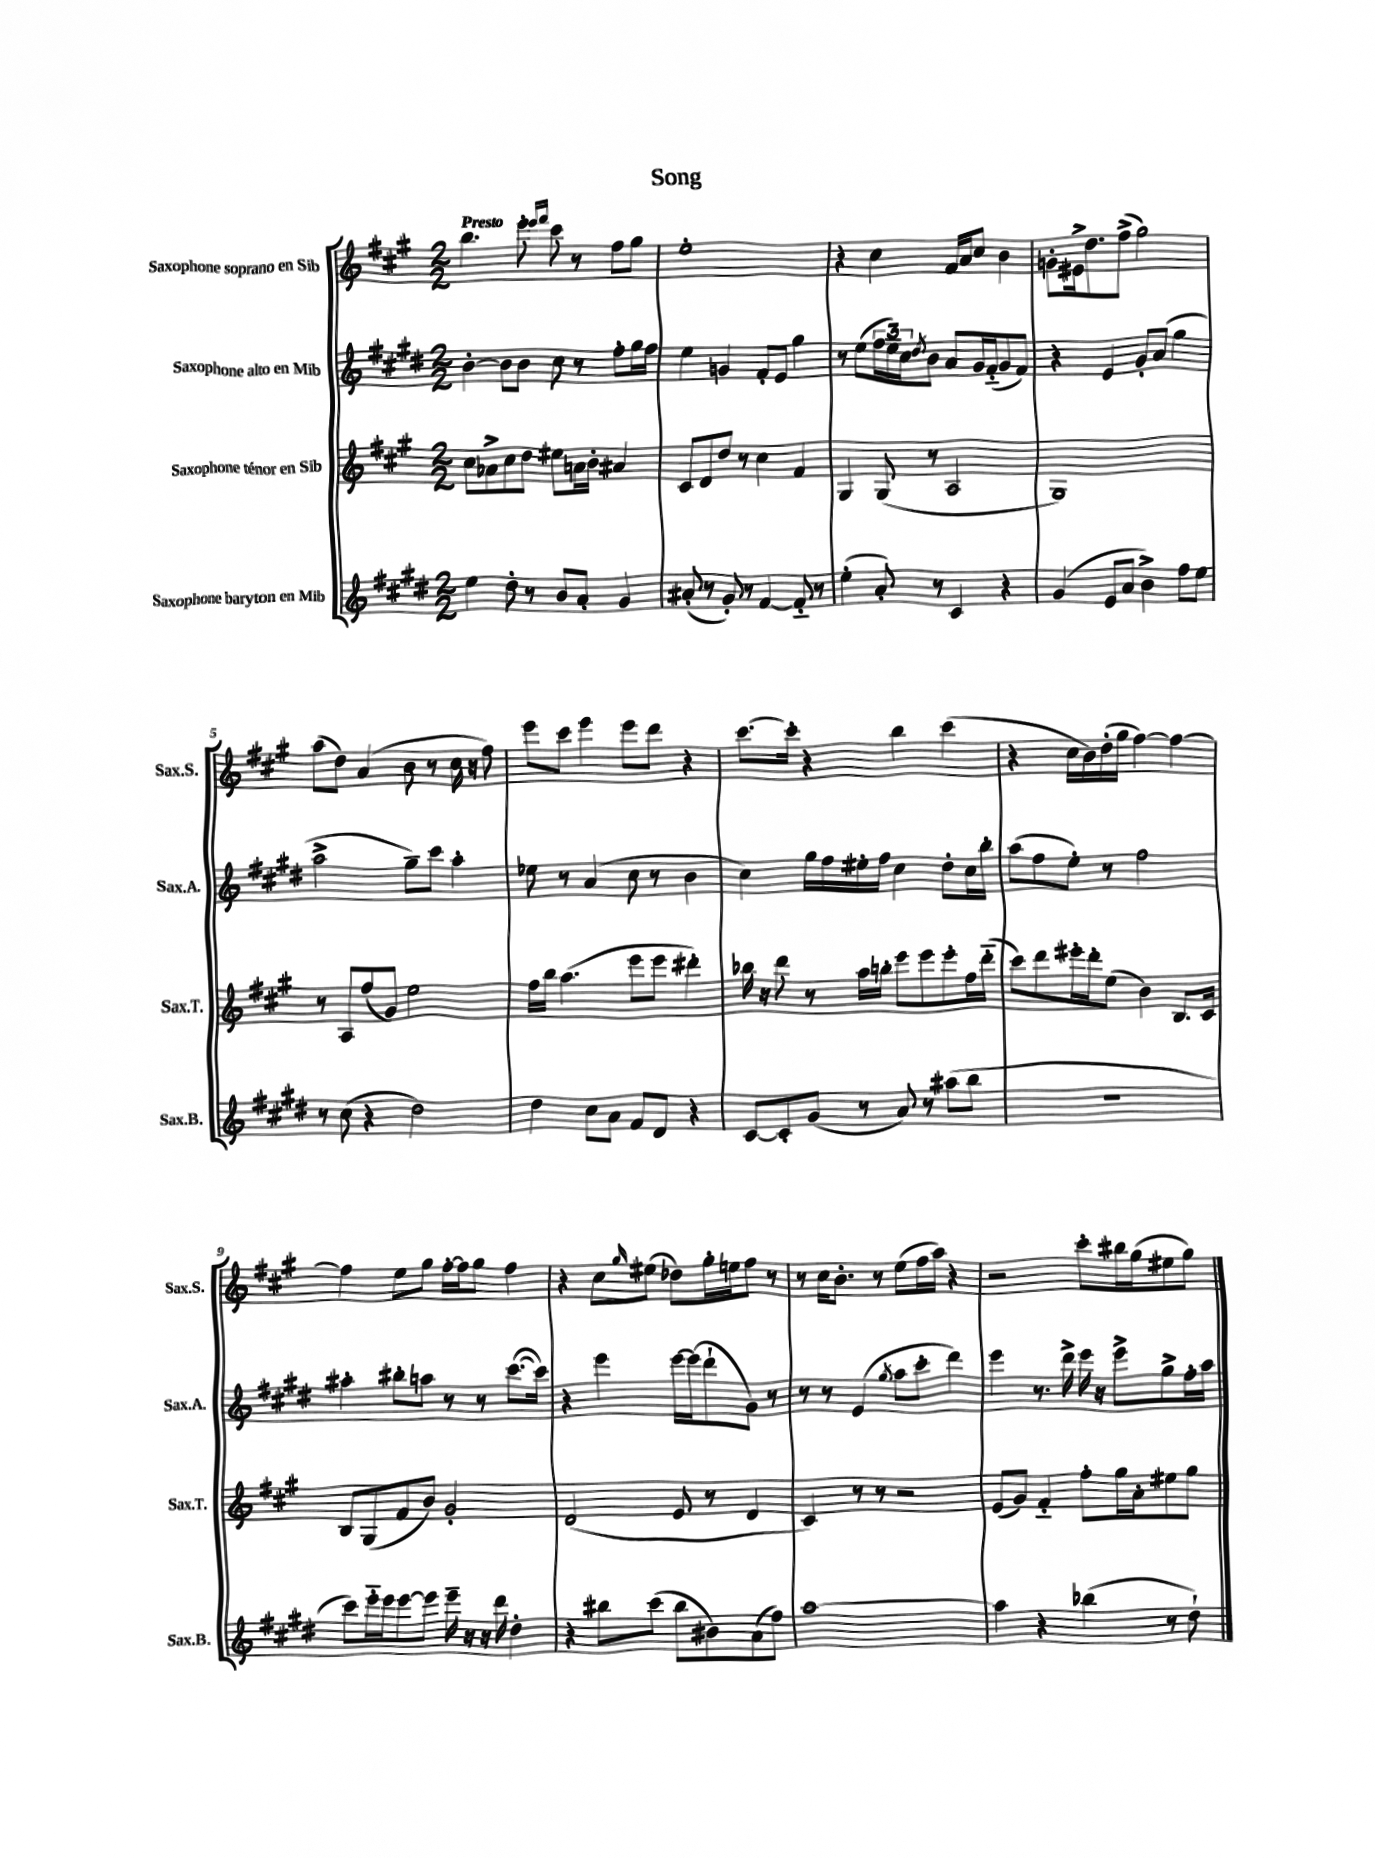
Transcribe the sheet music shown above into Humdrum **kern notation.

**kern	**kern	**kern	**kern
*staff4	*staff3	*staff2	*staff1
*clefG2	*clefG2	*clefG2	*clefG2
*k[f#c#g#d#]	*k[f#c#g#]	*k[f#c#g#d#]	*k[f#c#g#]
*M2/2	*M2/2	*M2/2	*M2/2
4ee	8cc#	[4b'	4.bb
.	8a-^	.	.
8dd#'	8cc#	8b]	.
8r	8dd	8b	8eee'
.	.	.	16qqeee
.	.	.	16qqfff#
8b	8ee#	8cc#	8ccc#
8a'	16a	8r	8r
.	16b'	.	.
4g#	4a#	8ff#'	8ff#
.	.	16gg#	8gg#
.	.	16ff#	.
=	=	=	=
(8a#'	8c#	4ee	1ee'
8r	8d	.	.
8g#')	8dd	4g	.
8r	8r	.	.
[4f#	4cc#	8f#'	.
.	.	8e	.
8f#'~]	4f#	4gg#	.
8r	.	.	.
=	=	=	=
(4ee'	4G#	8r	4r
.	.	(8ee	.
8a')	(8G#	24ff#	4cc#
.	.	24ee~)	.
.	.	24cc#	.
.	.	8qdd#	.
8r	8r	8b	.
4c#	2A	8a	16f#
.	.	.	16a
.	.	16g#	8cc#
.	.	(16f#'~	.
4r	.	8g#	4b
.	.	8f#)	.
=	=	=	=
(4g#	1G#)	4r	8g'
.	.	.	16e#^
.	.	.	8.dd
8e	.	4e	.
8a	.	.	(8ff#^
4b^)	.	8g#'	2gg#)
.	.	(8a	.
8ff#	.	4gg#	.
8ee	.	.	.
=	=	=	=
8r	8r	2aa^	(8aa
(8cc#	8A	.	8dd)
4r	(8ff#	.	(4a
.	8g#)	.	.
2dd#)	2ee	8gg#~)	8b
.	.	8ccc#	8r
.	.	4aa'	16cc#
.	.	.	16r
.	.	.	8ff#)
=	=	=	=
4dd#	16ff#	8ee-	8eee
.	16bb	.	.
.	(4.aa	8r	8ccc#
8cc#	.	(4a	4eee
8a	.	.	.
8f#	8eee	8cc#	8eee
8d#	8eee	8r	8ddd
4r	4ddd#')	4b	4r
=	=	=	=
[8c#	16bb-	4cc#)	[8.ccc#
.	16r	.	.
8c#']	8ddd	.	.
.	.	.	16ccc#']
(8g#	8r	16gg#	4r
.	.	16ff#	.
8r	16aa	16ee#'	.
.	16bb'	16ff#	.
8a)	8eee	4cc#	4bb
8r	8eee	.	.
(8aa#	8eee'	8dd#'	(4ccc#
8bb	16ff#	16cc#	.
.	(16ddd'~	16bb'	.
=	=	=	=
1r	8ccc#)	(8aa	4r
.	8ddd	8ff#	.
.	16eee#'	8ee')	16cc#
.	16ddd'	.	16b)
.	(8ee	8r	(16dd'
.	.	.	16gg#
.	4b)	2ff#	[4ff#)
.	8.B	.	4ff#_
.	16c#	.	.
=	=	=	=
8ccc#)	8B	4aa#'	4ff#]
16eee'~	(8G#	.	.
16eee	.	.	.
[8eee	8f#	8bb#'	8ee
8eee]	8b)	8aa	8gg#
16eee~	2g#'	8r	[16ff#'
16r	.	.	16ff#]
16r	.	8r	8gg#
16ddd#	.	.	.
4dd#'	.	([8.ccc#	4ff#
.	.	16ccc#])	.
=	=	=	=
4r	(2d	4r	4r
8bb#	.	4eee	8cc#
.	.	.	16qqgg#
(8ccc#	.	.	(8ee#
8bb#	8e	[16eee	8dd-)
.	.	(16eee]	.
8b#)	8r	8ddd#`	16gg#'
.	.	.	16ee
(8a	4d	8g#)	8ff#
8ff#)	.	8r	8r
=	=	=	=
[1aa	4c#)	8r	8r
.	.	8r	16cc#
.	.	.	8.b'
.	8r	(4e	.
.	8r	.	8r
.	.	8qgg#	.
.	2r	8aa	(8ee
.	.	8ccc#'	16ff#
.	.	.	16aa)
.	.	4ddd#)	4r
=	=	=	=
4aa]	(8e	4eee	2r
.	8g#)	.	.
4r	4f#'~	8.r	.
.	.	16ddd#^	.
(4bb-	8ff#'	16eee	8ccc#'
.	.	16r	.
.	16gg#	8eee^	16bb#
.	16a'	.	(16gg#
8r	8ee#	8gg#^	8ee#
8dd#`)	8gg#	16ff#'	8gg#)
.	.	16aa	.
==	==	==	==
*-	*-	*-	*-
